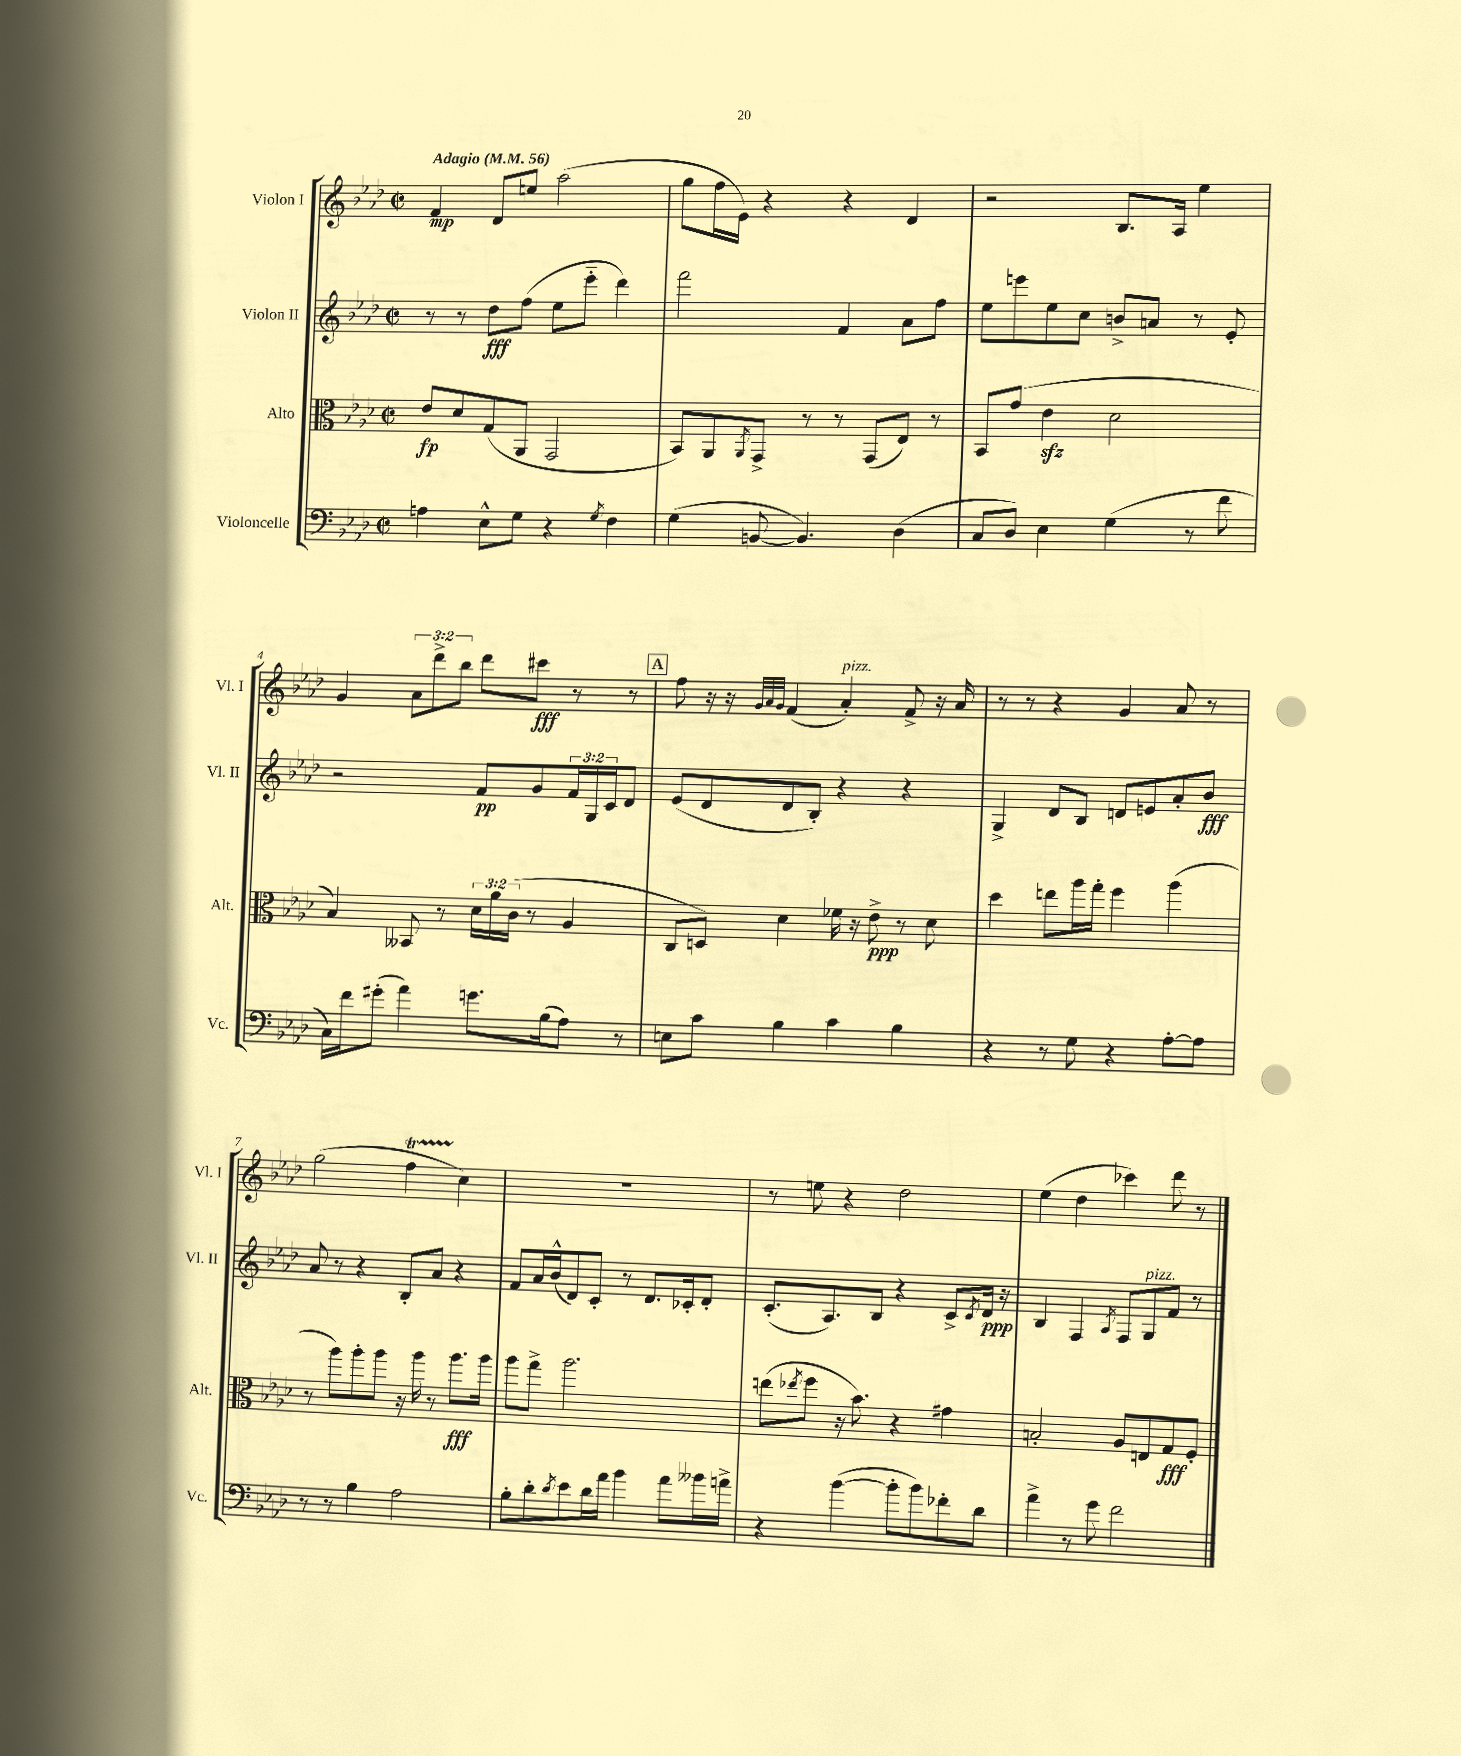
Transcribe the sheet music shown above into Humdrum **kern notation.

**kern	**kern	**kern	**kern
*staff4	*staff3	*staff2	*staff1
*clefF4	*clefC3	*clefG2	*clefG2
*k[b-e-a-d-]	*k[b-e-a-d-]	*k[b-e-a-d-]	*k[b-e-a-d-]
*M2/2	*M2/2	*M2/2	*M2/2
*met(c|)	*met(c|)	*met(c|)	*met(c|)
*MM56	*MM56	*MM56	*MM56
4A\	8e-/L	8r	4f/
.	8d-/	8r	.
8E-^^\L	(8G/	8dd-\L	8d-/L
8G\J	8AA-/J	(8ff\J	8ee/J
4r	2GG/	8ee-\L	(2aa-\
.	.	8eee-'~\J	.
8qG/	.	.	.
4F\	.	4ddd-\)	.
=	=	=	=
(4G\	8BB-/L)	2fff\	8gg\L
.	8AA-/	.	16ff\L
.	.	.	16e-\JJ)
.	8qAA-/	.	.
[8BB/	8GG^/J	.	4r
4.BB/])	8r	.	.
.	8r	4f/	4r
.	(8GG/L	.	.
(4D-\	8E-/J)	8a-\L	4d-/
.	8r	8ff\J	.
=	=	=	=
8C/L	8BB-/L	8ee-\L	2r
8D-/J)	(8g/J	8eee\	.
4E-\	4e-\	8ee-\	.
.	.	8cc\J	.
(4G\	2d-\	8b^/L	8.B-/L
.	.	8a/J	.
.	.	.	16A-/Jk
8r	.	8r	4ee-\
8f\	.	8e-'/	.
=	=	=	=
16C\LL)	4B-/)	2r	4g/
16f\J	.	.	.
(8g#'\J	.	.	.
4a-\)	8BB--/	.	12a-\L
.	.	.	12ddd-^\
.	8r	.	.
.	.	.	12bb-\J
8.g\L	24d-\LL	8f/L	8ddd-\L
.	24a-\	.	.
.	(24c\JJ	.	.
.	8r	8g/	8ccc#\J
(16B-\k	.	.	.
8A-\J)	4A-/	24f/L	8r
.	.	24G/	.
.	.	24c/J	.
8r	.	8d-/J	8r
=	=	=	=
8E\L	8C/L	(8e-/L	8ff\
8c\J	8D/J)	8d-/	16r
.	.	.	16r
.	.	.	32qqg/LLL
.	.	.	32qqa-/
.	.	.	32qqg/JJJ
4B-\	4d-\	8d-/	(4f/
.	.	8B-'/J)	.
4c\	16f-\	4r	4a-'/)
.	16r	.	.
.	8e-^\	.	.
4B-\	8r	4r	8f^/
.	8d-\	.	16r
.	.	.	16a-/
=	=	=	=
4r	4dd-\	4G^/	8r
.	.	.	8r
8r	8ee\L	8d-/L	4r
8G\	16aa-\L	8B-/J	.
.	16gg'\JJ	.	.
4r	4ff\	8d/L	4g/
.	.	8e/	.
[8A-'\L	(4aa-\	8a-'/	8a-/
8A-\]J	.	8b-/J	8r
=	=	=	=
8r	8r	8a-/	(2gg\
8r	8aa-\L)	8r	.
4B-\	8aa-'\	4r	.
.	8aa-\J	.	.
2A-\	16r	8B-'/L	4ff\
.	16aa-\	.	.
.	8r	8a-/J	.
.	8.aa-\L	4r	4cc\)
.	16aa-\Jk	.	.
=	=	=	=
8B-'\L	8aa-\L	8f/L	1r
8d-'\	8gg^\J	16a-/L	.
.	.	(16b-^^/J	.
8qd-/	.	.	.
8e-\	2.aa-\	8d-/)	.
16d-\L	.	8c'/J	.
16a-\JJ	.	.	.
4b-\	.	8r	.
.	.	8.d-/L	.
8a-\L	.	.	.
.	.	16c-'/k	.
16b--\L	.	8d-'/J	.
16a^\JJ	.	.	.
=	=	=	=
4r	(8ee\L	(8.c'/L	8r
.	8qee-/	.	.
.	8ff\J	.	8ee\
.	.	8.A-/)	.
([4b-\	16r	.	4r
.	8.b-\)	.	.
.	.	8B-/J	.
8b-'\]L	4r	4r	2dd-\
8b-\)	.	.	.
8f-'\	4g#\	8c^/L	.
.	.	8qc/	.
8d-\J	.	16d-/Jk	.
.	.	16r	.
=	=	=	=
4a-^\	2B'/	4B-/	(4ee-\
8r	.	4F/	4dd-\
8g\	.	.	.
.	.	8qA-/	.
2f\	8A-/L	8F/L	4ccc-\)
.	8E/	8G/	.
.	8G/	8f/J	8ddd-\
.	8F'/J	8r	8r
==	==	==	==
*-	*-	*-	*-
